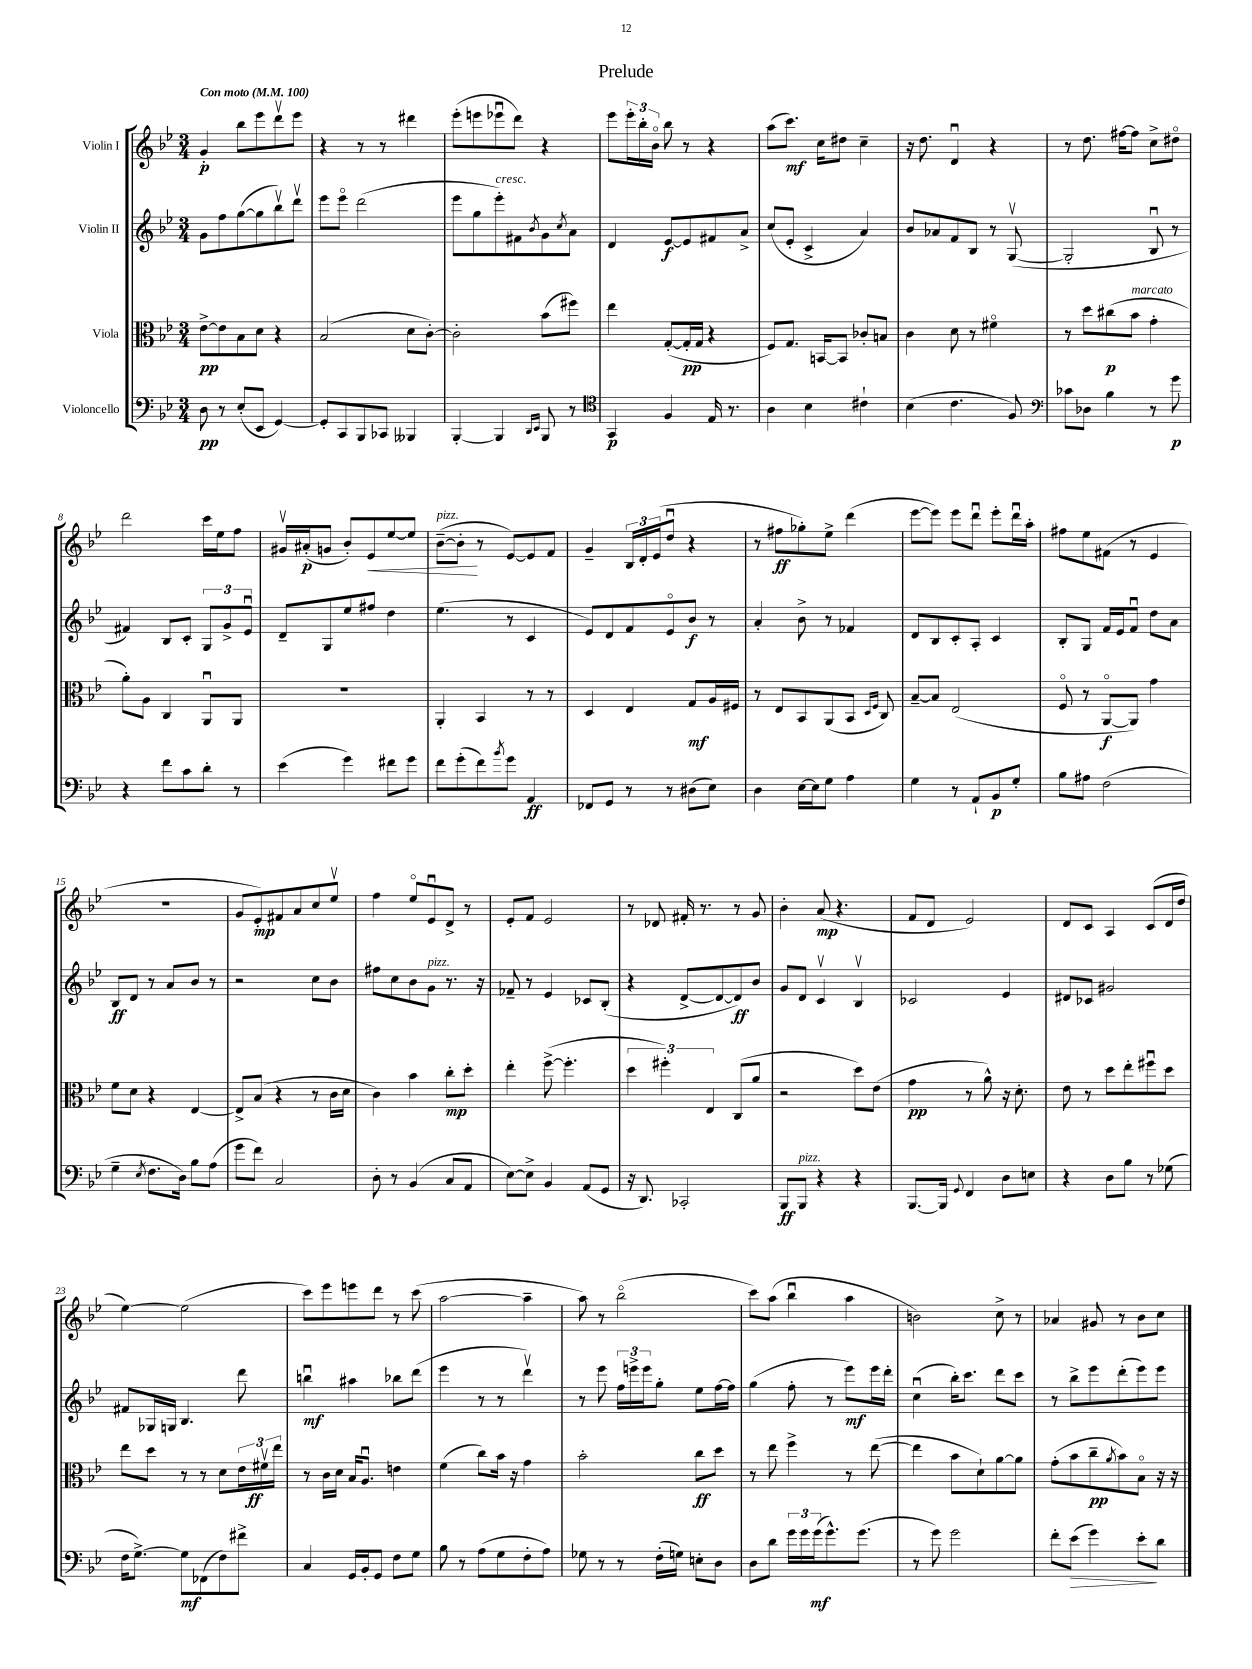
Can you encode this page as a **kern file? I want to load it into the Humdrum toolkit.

**kern	**kern	**kern	**kern
*staff4	*staff3	*staff2	*staff1
*clefF4	*clefC3	*clefG2	*clefG2
*k[b-e-]	*k[b-e-]	*k[b-e-]	*k[b-e-]
*M3/4	*M3/4	*M3/4	*M3/4
*MM100	*MM100	*MM100	*MM100
8D\	[8e-^\L	8g\L	4g'/
8r	8e-\]	8ff\	.
(8E-'/L	8B-\	([8gg\	8bb-\L
8EE-/J	8d\J	8gg\]	8eee-\
[4GG/)	4r	8bb-v\)	8dddv\
.	.	8dddv\J	8eee-\J
=	=	=	=
8GG'/]L	(2B-/	8eee-\L	4r
8CC/	.	8eee-o\J	.
8BBB-/	.	(2ddd\	8r
8CC-/J	.	.	8r
4BBB--/	8d\L	.	4ddd#\
.	[8c'\J)	.	.
=	=	=	=
[4BBB-'/	2c'\]	8eee-\L	(8eee-'\L
.	.	8gg\	8eee\
4BBB-/]	.	8eee-'\)	8eee-u\
.	.	8f#\	8ddd\J)
16qqDD/LL	.	.	.
16qqEE-/JJ	.	8qb-/	.
8BBB-/	(8b-\L	8g\	4r
.	.	8qcc/	.
8r	8ff#\J)	8a\J	.
=	=	=	=
*clefC4	*	*	*
4GG/	4ee-\	4d/	8eee-\L
.	.	.	24eee-'\L
.	.	.	24bb-'\
.	.	.	24b-o\JJ
4F/	([8G'/L	[8e-/L	8bb-\
.	16G'/]L	8e-/]	8r
.	16G/JJ	.	.
16E-/	4r	8f#/	4r
8.r	.	.	.
.	.	8a^/J	.
=	=	=	=
4A\	8F/L)	(8cc/L	(8aa\L
.	8.G/J	8e-'/J	8.ccc\J)
4B-\	.	4c^/	.
.	[16BB/LK	.	16cc\LK
.	8BB/]J	.	8dd#\J
4c#`\	8c-'/L	4a/)	4cc~\
.	8B/J	.	.
=	=	=	=
(4B-\	4c\	8b-/L	16r
.	.	.	8.dd\
.	.	8a-/	.
4.c\	8d\	8f/	4du/
.	8r	8B-/J	.
.	4f#o\	8r	4r
8F/)	.	([8Gv/	.
=	=	=	=
*clefF4	*	*	*
8c-\L	8r	2G'/]	8r
8D-\J	8dd\L	.	8.dd\
4B-\	(8cc#\	.	.
.	.	.	[16ff#\LK
.	8b-\J	.	8ff#\]J
8r	4g'\	8B-u/	8cc^\L
8g\	.	8r	8dd#o\J
=	=	=	=
4r	8a'\L)	4f#/)	2ddd\
.	8A\J	.	.
8f\L	4C/	8B-/L	.
8c\	.	8c'/J	.
8d'\J	8AAu/L	12G/L	16ccc\LL
.	.	.	16ee-\J
.	.	12g^/	.
8r	8AA/J	.	8ff\J
.	.	12e-u/J	.
=	=	=	=
(4e-\	2.r	8d~/L	16g#v/LL
.	.	.	(16a#'/J
.	.	8G/	8g/J
4g\)	.	8ee-/	8b-'/L)
.	.	8ff#/J	8e-/
8f#\L	.	4dd\	[8ee-/
8g\J	.	.	8ee-/]J
=	=	=	=
8f\L	4AA'/	(4.ee-\	([8b-~\L
(8g'\	.	.	8b-'\]J
8f\)	4BB-/	.	8r
8qb-/	.	.	.
8g\J	.	8r	[8e-/L)
4AA/	8r	4c/	8e-/]
.	8r	.	8f/J
=	=	=	=
8FF-/L	4D/	8e-/L)	4g~/
8GG/J	.	8d/	.
8r	4E-/	8f/	24B-/LL
.	.	.	24d'/
.	.	.	(24e-/J
8r	.	8e-o/	8ddu/J
(8D#\L	8G/L	8b-/J	4r
8E-\J)	16A/L	8r	.
.	16F#/JJ	.	.
=	=	=	=
4D\	8r	4a'/	8r
.	8E-/L	.	8ff#\L
[16E-\LL	8BB-/	8b-^\	8gg-'\)
16E-\]J	.	.	.
8G\J	(8AA/	8r	8ee-^\J
4A\	8BB-/J	4f-/	(4ddd\
.	16qqD/LL	.	.
.	16qqF/JJ	.	.
.	8C/)	.	.
=	=	=	=
4G\	[8B-~/L	8d/L	[8eee-\L
.	8B-/]J	8B-/	8eee-\]J)
8r	(2E-/	8c'/	8eee-\L
8AA`/L	.	8A'/J	8dddu\J
8BB-/	.	4c/	8eee-'\L
8G'/J	.	.	16dddu\L
.	.	.	16aa'\JJ
=	=	=	=
8B-\L	8Fo/	8B-'/L	8ff#\L
8A#\J	8r	8G/J	8ee-\
(2F\	[8AAo/L	16f/LL	(8f#\J
.	.	16e-/J	.
.	8AA/]J)	8fu/J	8r
.	4g\	8dd\L	4e-/
.	.	8a\J	.
=	=	=	=
4G~\	8f\L	8B-/L	2.r
.	8d\J	8d/J	.
8qE-/	.	.	.
8.F\L	4r	8r	.
.	.	8a/L	.
16D\Jk)	.	.	.
8B-\L	[4E-/	8b-/J	.
(8A\J	.	8r	.
=	=	=	=
8g\L	8E-^/]L	2r	8g/L
8f\J)	(8B-/J	.	8e-'/)
2C/	4r	.	8f#/
.	.	.	8a/
.	8r	8cc\L	8cc/
.	16c\LL	8b-\J	8ee-v/J
.	16d\JJ	.	.
=	=	=	=
8D'\	4c\)	8ff#\L	4ff\
8r	.	8cc\	.
(4BB-/	4b-\	8b-\	8ee-o/L
.	.	8g\J	8e-u/
8C/L	8cc'\L	8.r	8d^/J
8AA/J	8dd'\J	.	8r
.	.	16r	.
=	=	=	=
[8E-\L)	4ee-'\	8f-~/	8e-'/L
8E-^\]J	.	8r	8f/J
4BB-/	([8ff^\	4e-/	2e-/
.	4.ff'\]	.	.
(8AA/L	.	8c-/L	.
8GG/J	.	(8B-'/J	.
=	=	=	=
16r	6dd\	4r	8r
8.DD/)	.	.	.
.	.	.	8d-/
.	6ff#'\)	.	.
2CC-'/	.	[8d^/L	16f#'/
.	.	.	8.r
.	6E-/	.	.
.	.	8d/_	.
.	(8C/L	8d/])	8r
.	8a/J	8b-/J	8g/
=	=	=	=
8BBB-/L	2r	8g/L	4b-'\
8BBB-/J	.	8d/J	.
4r	.	4cv/	(8a/
.	.	.	4.r
4r	8dd\L)	4B-v/	.
.	(8e-\J	.	.
=	=	=	=
[8.BBB-/L	4g\	2c-/	8f/L
.	.	.	8d/J
16BBB-/]Jk	.	.	.
8qqGG/	.	.	.
4FF/	8r	.	2e-/)
.	8a^^\)	.	.
8D\L	16r	4e-/	.
.	8.d'\	.	.
8E\J	.	.	.
=	=	=	=
4r	8e-\	8d#/L	8d/L
.	8r	8c-/J	8c/J
8D\L	8dd\L	2g#/	4A/
8B-\J	8ee-'\	.	.
8r	8ff#u\	.	(8c/L
(8G-\	8dd\J	.	16d/L
.	.	.	16dd/JJ
=	=	=	=
16F\LK	8ee-\L	8f#/L	[4ee-\)
[8.G^\J)	.	.	.
.	8dd\J	16G-/L	.
.	.	16G/JJ	.
8G\]L	8r	4.B-/	(2ee-\]
(8FF-\	8r	.	.
8F\)	8d\L	.	.
8f#^\J	24e-\L	8ddd\	.
.	24f#v\	.	.
.	24ee-\JJ	.	.
=	=	=	=
4C/	8r	4bbu\	8ccc\L)
.	16c\LL	.	8eee-\
.	16d\JJ	.	.
16GG/LL	16B-/LK	4aa#\	8eee\
16BB-'/J	8.Au/J	.	.
8GG/J	.	.	8ddd\J
8F\L	4e\	8bb-\L	8r
8G\J	.	(8ddd\J	(8ccc\
=	=	=	=
8B-\	(4f\	4eee-\	[2aa\
8r	.	.	.
(8A\L	8cc\L)	8r	.
8G\	16b-\Jk	8r	.
.	16r	.	.
8F'\	4g\	4dddv\)	4aa~\]
8A\J)	.	.	.
=	=	=	=
8G-\	2b-'\	8r	8aa\)
8r	.	8eee-\	8r
8r	.	24ff\LL	(2bb-o\
.	.	24eee^\	.
.	.	24eee\J	.
(16F'\LL	.	8gg'\J	.
16G\JJ)	.	.	.
8E'\L	8cc\L	8ee-\L	.
8D\J	8dd\J	[16ff\L	.
.	.	16ff\]JJ	.
=	=	=	=
8D\L	8r	(4gg\	8ccc\L)
8d\J	8ee-\	.	(8aa\J
24g\LL	4ff^\	8ff'\	4bb-u\
24g\	.	.	.
(24g\J	.	.	.
8.g^^\)	.	8r	.
.	8r	8eee-\L)	4aa\
(8.g\J	.	.	.
.	([8ee-\	16eee-\L	.
.	.	16ddd'\JJ	.
=	=	=	=
8r	4ee-\]	(4ccu\	2b\)
8g\)	.	.	.
2g\	8b-\L	16bb-'\LK)	.
.	.	8.ccc\J	.
.	8d`\)	.	.
.	[8a\	8ddd\L	8cc^\
.	8a\]J	8ccc\J	8r
=	=	=	=
8f'\L	(8g'\L	8r	4a-/
(8e-\J	8b-\	8bb-^\L	.
4g\)	8cc~\	8eee-\	8g#/
.	8qa/	.	.
.	8b-\)	(8ddd'\	8r
8e-'\L	8B-o\J	8eee-\)	8b-\L
8d\J	16r	8eee-\J	8cc\J
.	16r	.	.
==	==	==	==
*-	*-	*-	*-
